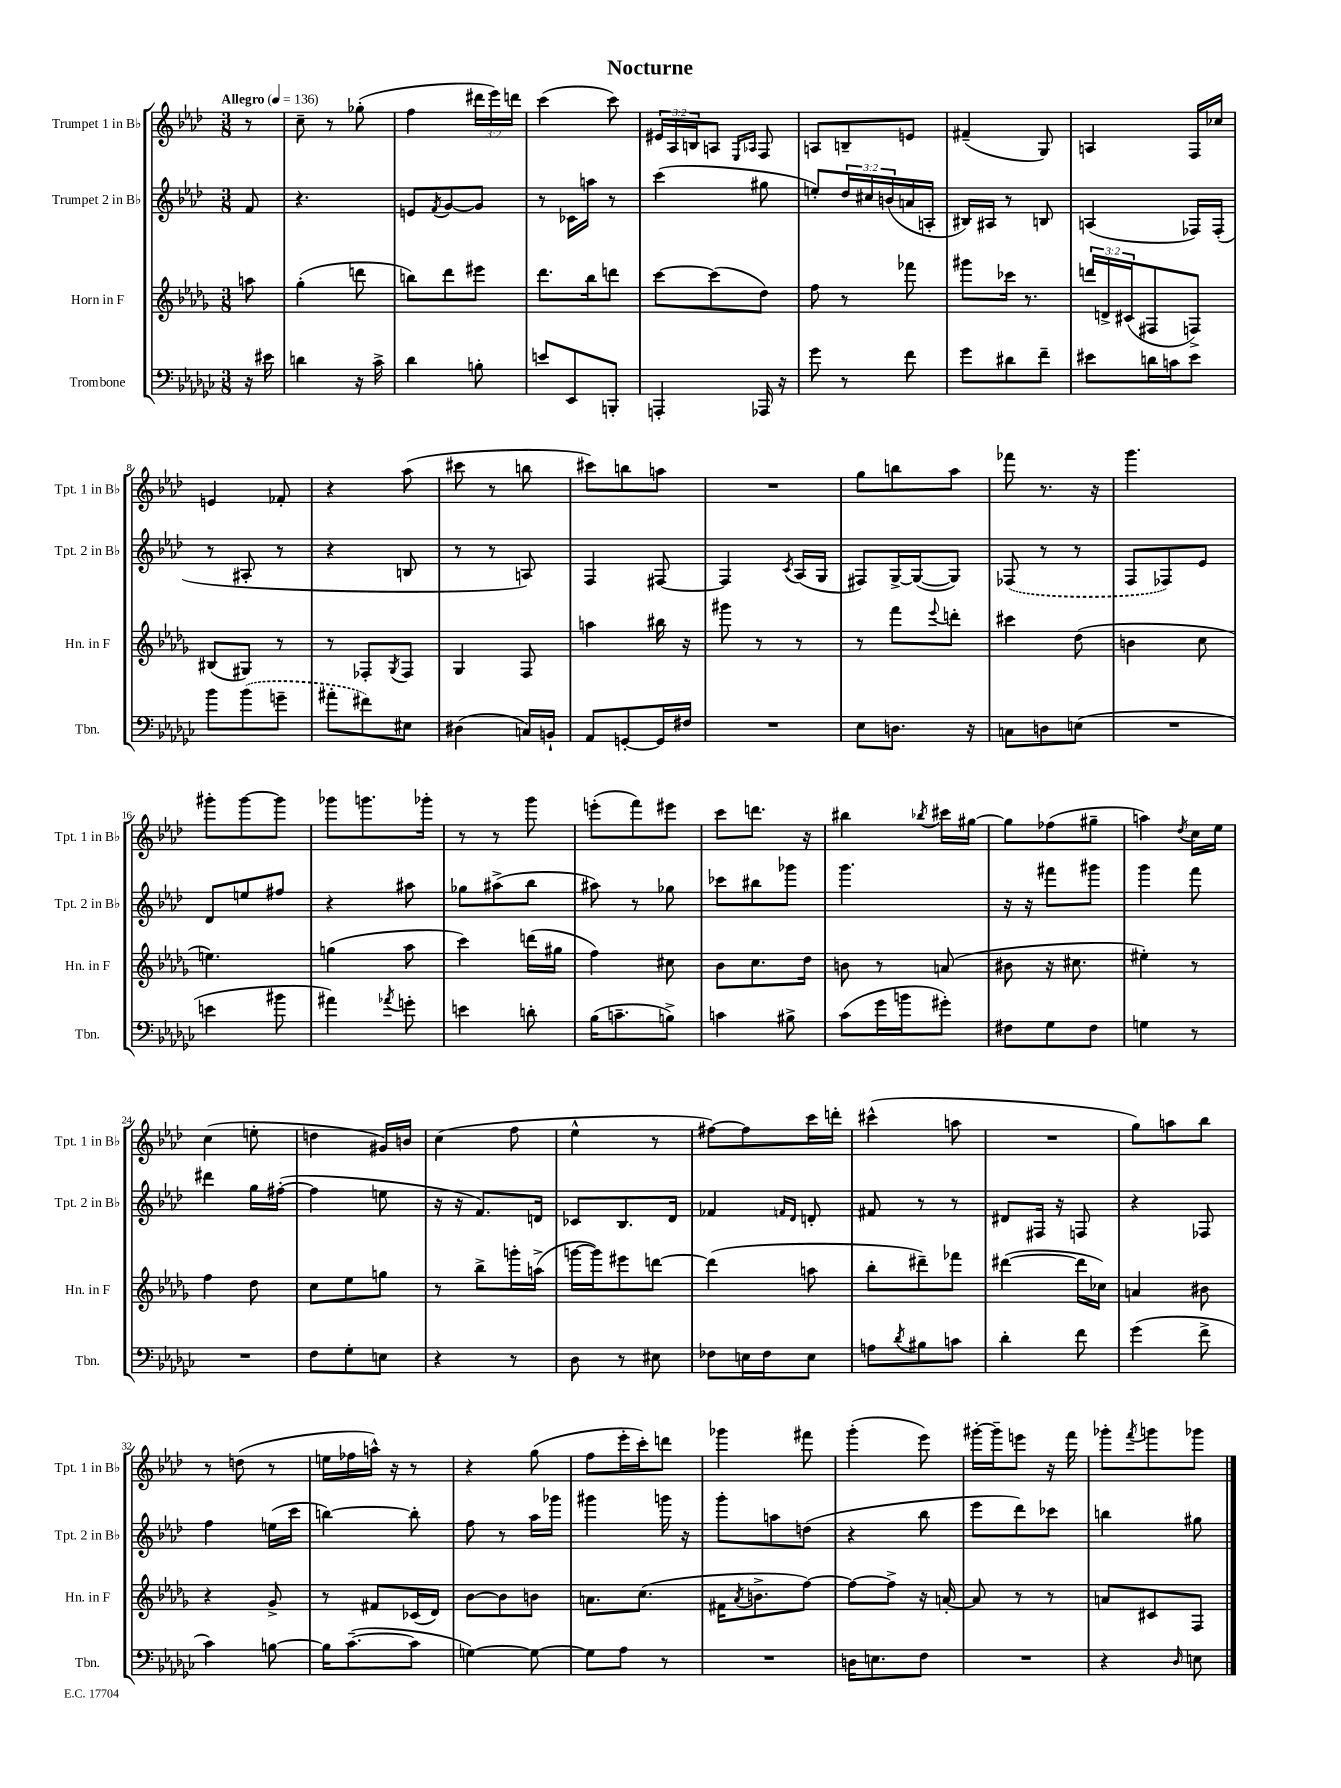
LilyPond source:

\header { title = "Nocturne" }
<<
\new StaffGroup <<
\new Staff = "s0" \with { instrumentName = "Trumpet 1 in Bb" shortInstrumentName = "Tpt. 1 in Bb" } {
    \clef treble \key aes \major \numericTimeSignature \time 3/8 \override Staff.TupletNumber.text = #tuplet-number::calc-fraction-text \partial 8 \tempo "Allegro" 4 = 136
    r8 |
    c''8-- r8 ges''8-.( |
    f''4 \tuplet 3/2 { dis'''16 ees'''16) d'''16 } |
    c'''4( c'''8) |
    \tuplet 3/2 { eis'16 aes16 b16 } a8 \grace { ees16 aes16 } f8 |
    a8 b8-- e'8 |
    fis'4--( g8) |
    a4 f16 ces''16 |
    e'4 fes'8-. |
    r4 aes''8( |
    cis'''8 r8 b''8 |
    cis'''8) b''8 a''8 |
    R4. |
    g''8 b''8 aes''8 |
    fes'''8 r8. r16 |
    g'''4. |
    gis'''8-. gis'''8~ gis'''8 |
    ges'''8 g'''8. ges'''16-. |
    r8 r8 g'''8 |
    e'''8-.( f'''8) eis'''8 |
    c'''8 d'''8. r16 |
    bis''4 \acciaccatura { bes''8 } cis'''16 gis''16~ |
    gis''8 fes''8( gis''8-- |
    a''4) \acciaccatura { des''8 } c''16 ees''16 |
    c''4( e''8-. |
    d''4 gis'16) b'16 |
    c''4( f''8 |
    ees''4-^ r8 |
    fis''8~) fis''8 c'''16 d'''16-. |
    cis'''4-^( a''8 |
    R4. |
    g''8) a''8 bes''8 |
    r8 d''8( r8 |
    e''16 fes''16 a''16-^) r16 r8 |
    r4 g''8( |
    f''8 ees'''16-. c'''16-.) d'''8 |
    ges'''4 fis'''8 |
    g'''4-.( ees'''8) |
    gis'''16~-. gis'''16-- e'''8 r16 f'''16 |
    ges'''8-. \acciaccatura { f'''8 } g'''8 ges'''8 \bar "|." |
}
\new Staff = "s1" \with { instrumentName = "Trumpet 2 in Bb" shortInstrumentName = "Tpt. 2 in Bb" } {
    \clef treble \key aes \major \numericTimeSignature \time 3/8 \override Staff.TupletNumber.text = #tuplet-number::calc-fraction-text \partial 8
    f'8 |
    r4. |
    e'8 \acciaccatura { f'8 } g'8~ g'8 |
    r8 ces'16 a''16 r8 |
    c'''4( gis''8 |
    e''8-.) \tuplet 3/2 { des''16 cis''16 b'16( } a'16 a16-. |
    bis16) ais16 r8 b8 |
    a4( fes16) fes16-.( |
    r8 ais8-. r8 |
    r4 b8 |
    r8 r8 a8) |
    f4 fis8~ |
    fis4 \acciaccatura { c'8 } aes16( g16 |
    fis8) g16~-> g16~( g8) |
    \once \slurDashed fes8( r8 r8 |
    f8 fes8) ees'8 |
    des'8 e''8 fis''8 |
    r4 ais''8 |
    ges''8 ais''8->( bes''8 |
    ais''8) r8 ges''8 |
    ces'''8 bis''8 ges'''8 |
    g'''4. |
    r16 r16 fis'''8 gis'''8 |
    g'''4 f'''8 |
    dis'''4 g''16 fis''16~-.( |
    fis''4 e''8 |
    r16 r16 f'8.) d'16 |
    ces'8 bes8. des'16 |
    fes'4 \grace { f'16 des'16 } d'8-. |
    fis'8 r8 r8 |
    dis'8 fis16 r16 f8 |
    r4 fes8 |
    f''4 e''16( c'''16 |
    b''4~) b''8-. |
    f''8 r8 aes''16 ges'''16 |
    gis'''4 g'''16 r16 |
    g'''8-. a''8 d''8( |
    r4 bes''8 |
    ees'''8 des'''8) ces'''8 |
    b''4 gis''8 \bar "|." |
}
\new Staff = "s2" \with { instrumentName = "Horn in F" shortInstrumentName = "Hn. in F" } {
    \clef treble \key des \major \numericTimeSignature \time 3/8 \override Staff.TupletNumber.text = #tuplet-number::calc-fraction-text \partial 8
    a''8 |
    ges''4-.( d'''8 |
    b''8) des'''8 eis'''8 |
    des'''8. bes''16 d'''8 |
    c'''8~ c'''8( des''8) |
    f''8 r8 fes'''8 |
    gis'''8 ces'''16 r8. |
    \tuplet 3/2 { d'''16 d'16-> cis'16( } fis8 f8->) |
    bis8( gis8) r8 |
    r8 fes8-. \acciaccatura { ges8 } fes8 |
    ges4 f8 |
    a''4 bis''16 r16 |
    gis'''8 r8 r8 |
    r8 f'''8 \appoggiatura { ees'''8 } d'''8-. |
    cis'''4 des''8( |
    b'4 c''8 |
    e''4.) |
    g''4( aes''8 |
    c'''4) d'''16( gis''16 |
    f''4) cis''8 |
    bes'8 c''8. des''16 |
    b'8 r8 a'8( |
    bis'8 r16 cis''8. |
    eis''4-.) r8 |
    f''4 des''8 |
    c''8 ees''8 g''8 |
    r8 bes''8-> g'''16-. a''16->( |
    g'''16~ g'''16) eis'''8 d'''8~ |
    d'''4( a''8 |
    bes''8-. dis'''8--) fes'''8 |
    dis'''4~( dis'''16 ces''16) |
    a'4 bis'8 |
    r4 ges'8-> |
    r8 fis'8 ces'16( des'16) |
    bes'8~ bes'8 b'8 |
    a'8. c''8.( |
    fis'16 \acciaccatura { aes'8 } b'8.-> f''8~) |
    f''8~ f''8-> r16 a'16~-. |
    a'8 r8 r8 |
    a'8 cis'8 f8 \bar "|." |
}
\new Staff = "s3" \with { instrumentName = "Trombone" shortInstrumentName = "Tbn." } {
    \clef bass \key ges \major \numericTimeSignature \time 3/8 \partial 8
    r16 eis'16 |
    d'4 r16 ces'16-> |
    des'4 b8-. |
    e'8 ees,8 b,,8-. |
    a,,4-. aes,,16 r16 |
    ges'8 r8 f'8 |
    ges'8 dis'8 f'8-- |
    eis'8 d'16 c'16 eis'8 |
    bes'8 \once \slurDashed bes'8( g'8-- |
    ais'8-. fis'8) eis8 |
    dis4( c16) b,16-! |
    aes,8 g,8~-. g,16 fis16 |
    R4. |
    ees8 d8. r16 |
    c8 d8 e8( |
    R4. |
    e'4 bis'8 |
    ais'4) \acciaccatura { aes'8 } g'8-. |
    e'4 d'8-. |
    bes16( c'8.-- b8->) |
    c'4 bis8-> |
    ces'8( ges'16 b'16 gis'8-.) |
    fis8 ges8 fis8 |
    g4 r8 |
    R4. |
    f8 ges8-. e8 |
    r4 r8 |
    des8 r8 eis8 |
    fes8 e16 fes16 e8 |
    a8 \acciaccatura { des'8 } bis8 c'8 |
    des'4-. f'8 |
    ges'4( f'8-> |
    ces'4) b8~ |
    b16 ces'8.~--( ces'8 |
    g4~) g8~ |
    g8 aes8 r8 |
    R4. |
    d16 e8. f8 |
    R4. |
    r4 \grace { des16 } e8 \bar "|." |
}
>>
>>
